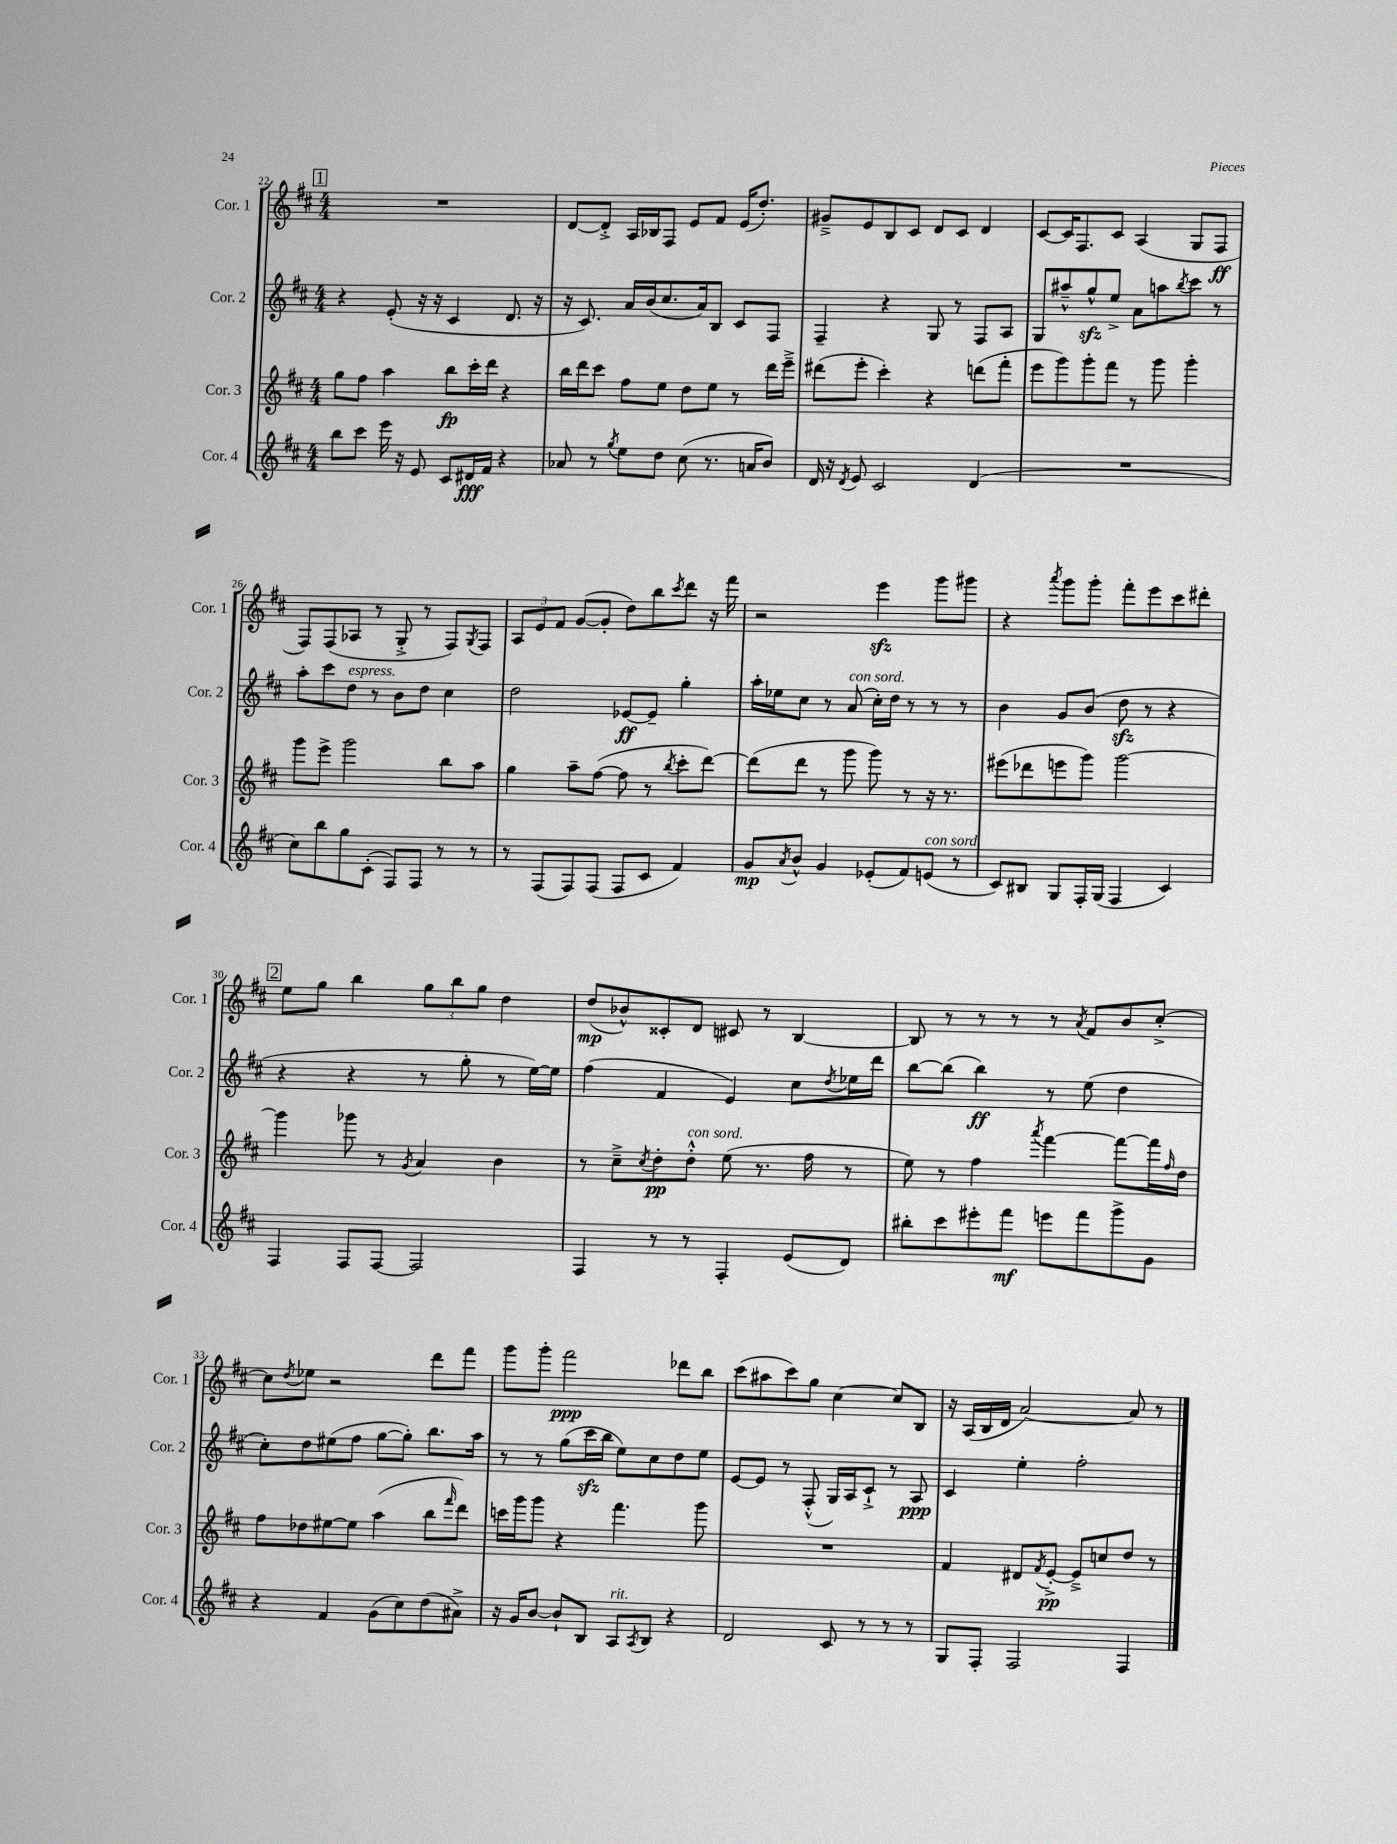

**kern	**kern	**kern	**kern
*staff4	*staff3	*staff2	*staff1
*clefG2	*clefG2	*clefG2	*clefG2
*k[f#c#]	*k[f#c#]	*k[f#c#]	*k[f#c#]
*M4/4	*M4/4	*M4/4	*M4/4
8bb	8gg	4r	1r
8ccc#	8ff#	.	.
16eee	4aa	(8e'	.
16r	.	.	.
8e	.	16r	.
.	.	16r	.
8c#	8bb	4c#	.
16d#	16ccc#'	.	.
16f#	16ddd	.	.
4r	4r	8.d	.
.	.	16r	.
=	=	=	=
8a-	16bb	16r	[8d
.	16ddd	8.c#)	.
8r	8ccc#	.	8d'^]
8qgg	.	.	.
8ee	8ff#	16a	16A
.	.	(16b	16B-
8dd	8ee	8.cc#	8F#
(8cc#	8dd	.	8e
.	.	16a)	.
8.r	8ee	8B	8f#
.	8r	8c#	(16e
16a	.	.	8.dd')
8b)	16ddd	8F#	.
.	16eee~^	.	.
=	=	=	=
16d	(8ddd#	4F#~	8g#~^
16r	.	.	.
8qd	.	.	.
8e	8eee'	.	8e
2c#	4ccc#')	4r	8B
.	.	.	8c#
.	4r	8G	8d
.	.	8r	8c#
(4d	(8ddd	8F#	4d
.	8fff#'	8A	.
=	=	=	=
1r	8eee	8G	[8c#
.	8ggg)	8aa#~^^	16c#]
.	.	.	8.F#
.	8ggg'	8gg^^	.
.	8fff#	8ee^	8c#
.	8r	8a	(4A
.	8ggg	8aa	.
.	.	8qbb	.
.	4ggg'	8ccc#	8G
.	.	8r	8F#
=	=	=	=
8cc#)	8ggg	8aa'	8F#)
8bb	8eee^	8ccc#	(8F#
8gg	2ggg	8dd	8A-
(8c#'	.	8r	8r
8F#)	.	8b	8G'^
8F#	.	8dd	8r
8r	8bb	4cc#	8F#)
.	.	.	8qG
8r	8aa	.	8F#
=	=	=	=
8r	4gg	2dd	12A
.	.	.	12e
(8F#	.	.	.
.	.	.	12f#
8F#)	8aa~	.	([8g
(8F#	([8ff#	.	8g']
8F#	8ff#]	[8e-	8dd)
8c#	8r	8e-~]	8bb
.	8qbb	.	8qccc#
4f#)	8ccc#'	4gg'	8ddd
.	[8ddd)	.	16r
.	.	.	16fff#
=	=	=	=
8g	(8ddd]	16aa'	2r
.	.	16ee-	.
8qa	.	.	.
8b^^	8ddd	8cc#	.
4g	8r	8r	.
.	8ggg	(8a	.
(8e-'	8ggg)	16cc#')	4eee
.	.	16dd	.
8f#)	8r	8r	.
(8e	16r	8r	8ggg
.	8.r	.	.
8r	.	8r	8ggg#
=	=	=	=
8c#)	(8eee#	4b	4r
8B#	8ddd-	.	.
.	.	.	8qaaa
8G	8eee	8g	8ggg
16F#'	8ggg)	(8b	8ggg'
(16G	.	.	.
4F#	[2ggg	8dd	8fff#'
.	.	8r	8eee
4c#)	.	4r	8ccc#
.	.	.	8ddd#'
=	=	=	=
4F#	4ggg]	4r	8ee
.	.	.	8gg
8F#	8ggg-	4r	4bb
[8F#	8r	.	.
.	8qg	.	.
2F#]	4a	8r	12gg
.	.	.	12bb
.	.	8gg'	.
.	.	.	12gg
.	4b	8r	4dd
.	.	[16ee)	.
.	.	16ee]	.
=	=	=	=
4F#	8r	(4ff#	(8dd
.	8cc#~^	.	8b-^^)
.	8qcc#	.	.
8r	8dd'	4f#	8c##'
8r	8dd'^^	.	8d
4F#'	(8ee	4e)	8c#
.	8.r	.	8r
(8e	.	8cc#	[4B
.	16ff#	.	.
.	.	8qdd	.
8d)	8r	16ee-	.
.	.	16ddd	.
=	=	=	=
8bb#'	8ee)	[8bb	8B]
8ccc#	8r	(8bb]	8r
8eee#'	4ff#	4bb)	8r
8fff#	.	.	8r
.	8qaaa	.	.
8eee	[4fff#	8r	8r
.	.	.	8qa
8fff#	.	(8ee	8f#
8ggg^	8fff#_	4dd	8b
8g	16fff#]	.	[8cc#'^
.	16qqff#	.	.
.	16dd	.	.
=	=	=	=
4r	8ff#	8cc#')	8cc#]
.	.	.	8qdd
.	8dd-	8dd	8ee-
4f#	[8ee#	(8ee#	2r
.	8ee#]	8ff#	.
(8g	(4aa	[8gg	.
8cc#)	.	8gg'])	.
(8dd	8bb	8.bb	8ddd
.	16qqfff#	.	.
8a#^)	8ddd)	.	8fff#
.	.	16aa	.
=	=	=	=
16r	16ccc	8r	8ggg
16g	16ggg	.	.
[8b	8ggg	8r	8ggg'
8b`]	4r	(8gg	2fff#
8B	.	16ccc#	.
.	.	16bb	.
8A	4.fff#	8ee)	.
8qA	.	.	.
8B	.	8cc#	.
4r	.	8dd	8ddd-
.	8ggg	8ee	8bb
=	=	=	=
2d	1r	[8e	(8ccc#
.	.	8e]	8aa#
.	.	8r	8ccc#)
.	.	(8F#'^^	8gg
8c#	.	16G)	[4cc#
.	.	16A	.
8r	.	8c#`^	.
8r	.	8r	8cc#]
8r	.	8A	8B
=	=	=	=
8G	4f#	4c#	16r
.	.	.	(16A
8F#'	.	.	16B
.	.	.	16d
2F#	8d#	4ee'	[2a)
.	8qf#	.	.
.	[8e'^	.	.
.	8e~^]	2ff#'	.
.	8cc	.	.
4F#	8dd	.	8a]
.	8r	.	8r
==	==	==	==
*-	*-	*-	*-
